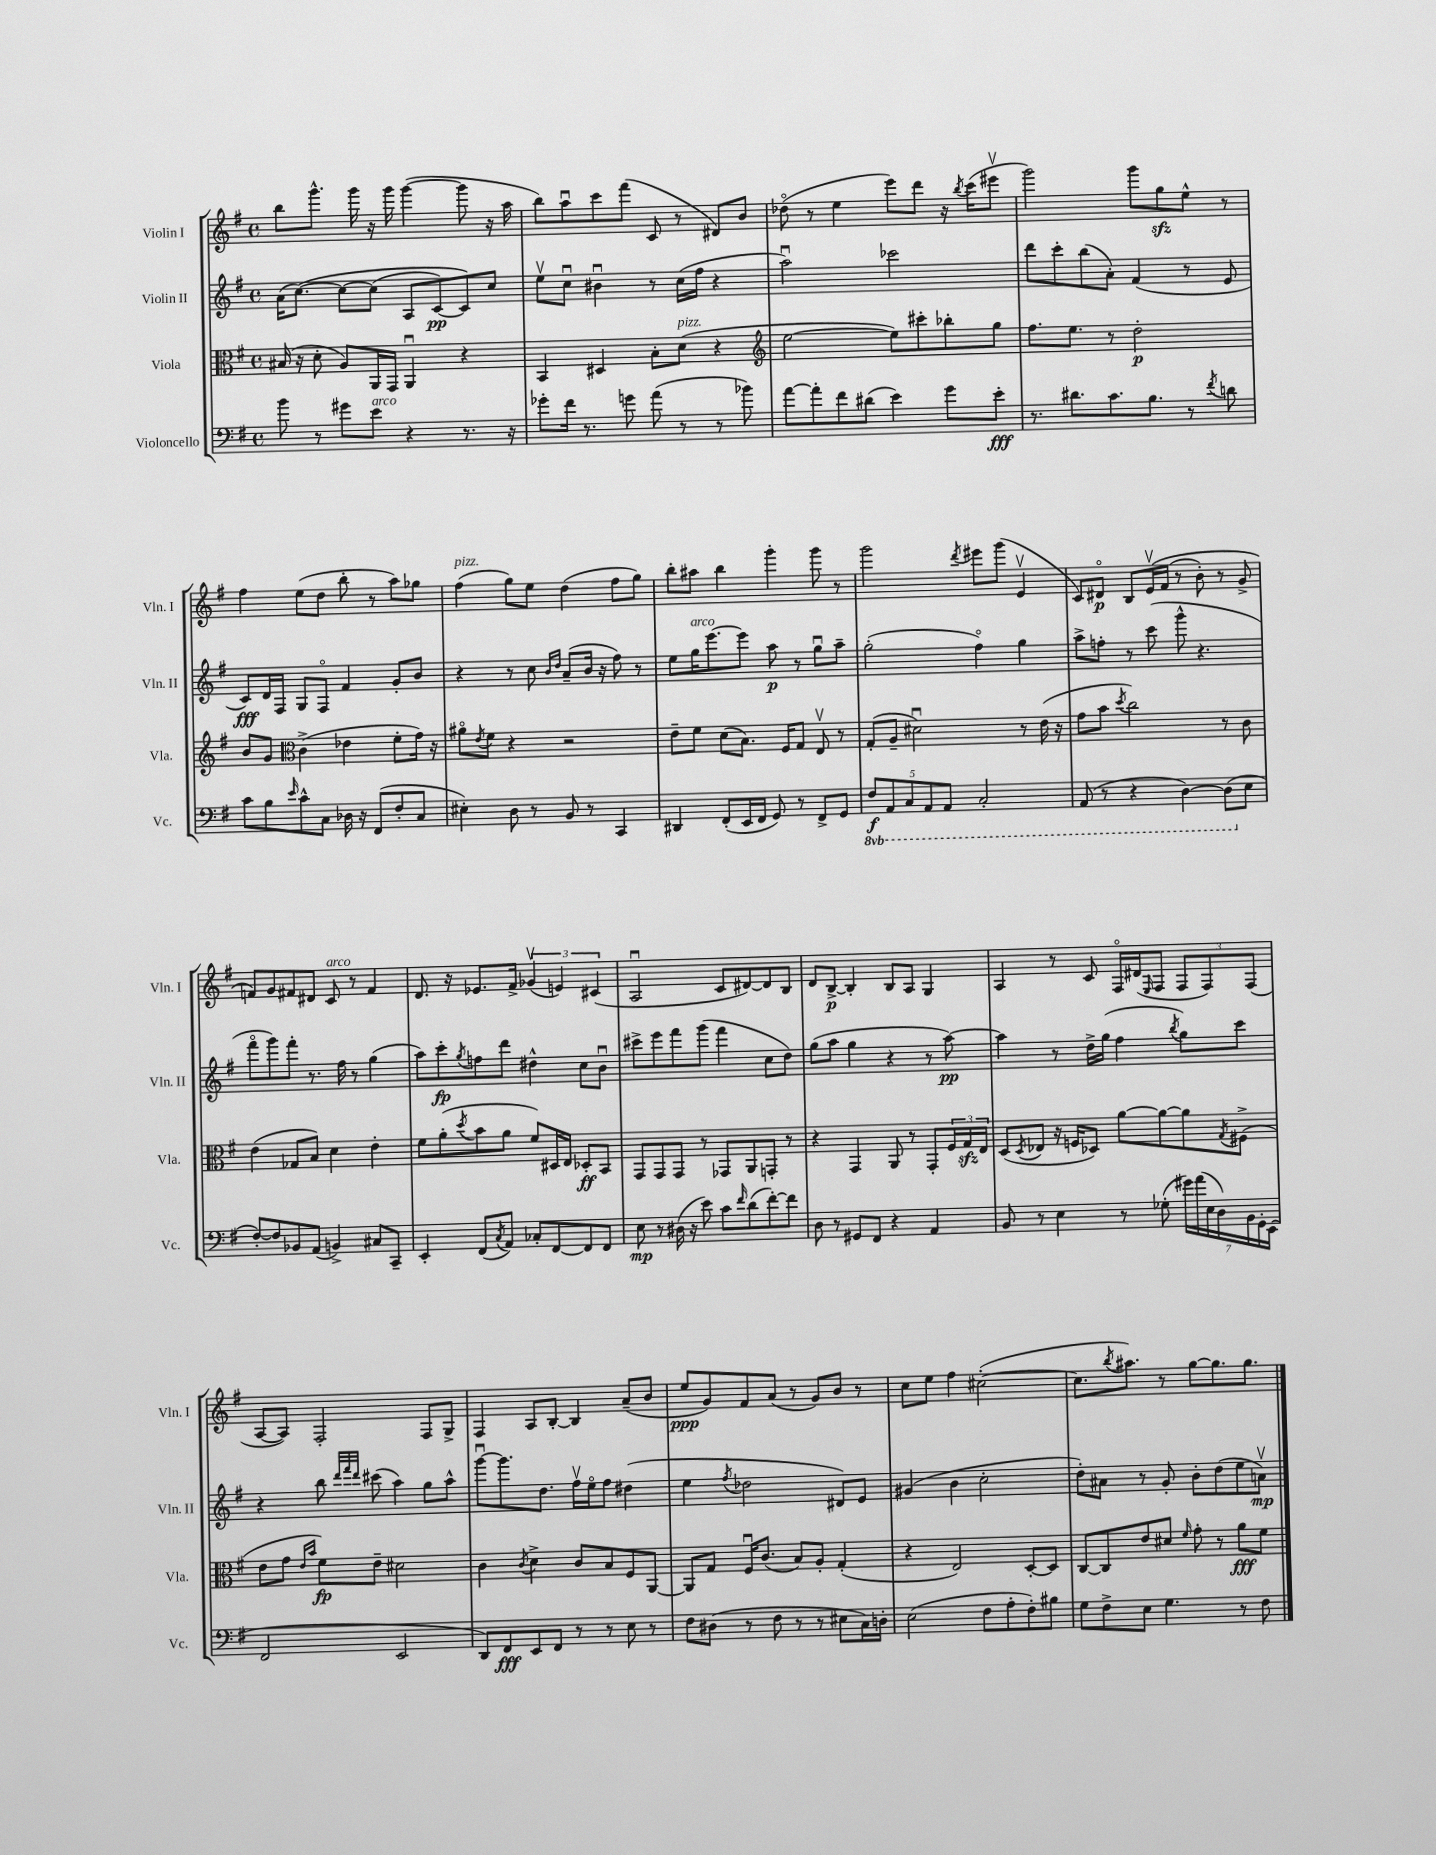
<<
\new StaffGroup <<
\new Staff = "s0" \with { instrumentName = "Violin I" shortInstrumentName = "Vln. I" } {
    \clef treble \key g \major \defaultTimeSignature \time 4/4
    b''8 g'''8.-^ g'''16 r16 g'''16 g'''4~( g'''8 r16 a''16 |
    b''8) a''8\downbow c'''8 fis'''8( c'8 r8 dis'8) b'8 |
    des''8\flageolet( r8 e''4 e'''8) d'''8 r16 \acciaccatura { b''8 } c'''16( eis'''8\upbow |
    g'''2) g'''8 g''8\sfz e''8-^ r8 |
    fis''4 e''8( d''8 b''8-. r8 a''8) ges''8 |
    fis''4^\markup { \italic "pizz." }( g''8) e''8 d''4( fis''8 g''8) |
    b''8-. ais''8 b''4 g'''4-. g'''8 r8 |
    g'''2 \acciaccatura { d'''8 } eis'''8 g'''8( e'4\upbow |
    c'8) dis'8\flageolet\p b8 e'16\upbow\( fis'16( r8 b'8-.) r8 g'8-> |
    f'8\) g'8 fis'8 dis'8 c'8^\markup { \italic "arco" } r8 fis'4 |
    d'8. r16 ees'8. fis'16-> \tuplet 3/2 { ges'4\upbow( e'4) cis'4( } |
    a2\downbow c'8 dis'8~) dis'8 b8 |
    d'8 b8~->\p b4-. b8 a8 g4 |
    a4 r8 c'8 fis16\flageolet dis'16( \grace { e16 } fis8 \tuplet 3/2 { fis8 fis8) fis8( } |
    a8~ a8) fis2-. fis8 g8-> |
    fis4 a8 b8~-. b4 a'8--( b'8 |
    e''8\ppp g'8) fis'8 a'8( r8 g'8) b'8 r8 |
    c''8 e''8 fis''4 cis''2~-.( |
    cis''8. \acciaccatura { b''8 } ais''8.) r8 g''8~ g''8. g''8. \bar "|." |
}
\new Staff = "s1" \with { instrumentName = "Violin II" shortInstrumentName = "Vln. II" } {
    \clef treble \key g \major \defaultTimeSignature \time 4/4
    a'16( c''8.~)\( c''8~ c''8( a8 c'8~\pp) c'8\) c''8 |
    e''8\upbow c''8\downbow bis'4\downbow r8 c''16( fis''16 r4 |
    a''2\downbow) ces'''2 |
    d'''8 c'''8-. b''8( a'8-.) fis'4( r8 e'8 |
    c'8\fff) d'16 fis16 g8 fis8\flageolet fis'4 g'8-. b'8 |
    r4 r8 c''8 \grace { b'16 d''16 } a'8--( b'16 r16 fis''8) r8 |
    e''8 g''16^\markup { \italic "arco" } e'''8.~ e'''8 a''8\p r8 g''8\downbow a''8-- |
    g''2-.( fis''4\flageolet) g''4 |
    a''8-> f''8-. r8 c'''8( g'''8-^ r4. |
    fis'''8\flageolet g'''8) fis'''8-. r8. fis''16 r8 g''4( |
    a''8) c'''8-.\fp \acciaccatura { g''8 } f''8 d'''8 dis''4-^ c''8 b'8\downbow |
    cis'''8-> e'''8 fis'''8 g'''8( fis'''4 c''8 d''8) |
    g''8( a''8 g''4 r4 r8 a''8~\pp) |
    a''4 r8 d''16-> g''16( fis''4 \acciaccatura { b''8 } g''8) c'''8 |
    r4 b''8 \grace { d'''32 fis'''32 d'''32 } cis'''8( a''4) g''8 a''8-^ |
    g'''8~\downbow g'''8. d''8. fis''16\upbow e''16\flageolet fis''8 dis''4( |
    e''4 \acciaccatura { fis''8 } des''2 dis'8) e'8 |
    gis'4( b'4 c''2-. |
    d''8-.) ais'8 r8 g'8-. b'8-. d''8( e''8 a'8\upbow\mp) \bar "|." |
}
\new Staff = "s2" \with { instrumentName = "Viola" shortInstrumentName = "Vla." } {
    \clef alto \key g \major \defaultTimeSignature \time 4/4
    bis16( r16 d'8-. a8) a,16 g,16 a,4\downbow r4 |
    b,4 dis4 b8-. d'8^\markup { \italic "pizz." }( r4 |
    \clef treble e''2~ e''8) cis'''8-. bes''8-. g''8 |
    fis''8. e''8. r8 d''2-.\p |
    b'8 g'8 \clef alto c'4->( ees'4 fis'8-. g'16) r16 |
    ais'8\flageolet \acciaccatura { e'8 } fis'8 r4 r2 |
    e'8-- fis'8 d'8( b8.) fis16 g8 e8\upbow r8 |
    g8-.( a8-- dis'2\downbow) r8 e'16( r16 |
    g'8 b'8 \acciaccatura { d''8 } c''2) r8 c'8 |
    e'4( ges8 b8) d'4 e'4-. |
    fis'8 a'8-.( \acciaccatura { d''8 } b'8 a'8 fis'8) dis16 e16 des8-.\ff b,8 |
    g,8 g,8 g,8 r8 ges,8 a,8 g,8-. r8 |
    r4 g,4 a,8 r8 g,8-. \tuplet 3/2 { fis16 g16\sfz e16 } |
    d8( \acciaccatura { d8 } ees8 r16 f16 des8) a'8~ a'8~ a'8 \acciaccatura { g8 } fis8->( |
    e'8 g'8 \grace { e'16 b'16 } fis'8\fp) e'8-- dis'2 |
    c'4 \acciaccatura { c'8 } d'4-> c'8 b8 fis8 a,8~ |
    a,8 g8 fis16\downbow c'8.( b8) a8-. g4-.( |
    r4 e2) d8~-. d8 |
    c8~ c8 e'8 dis'8 \grace { fis'16 } g'8-. r8 a'8\fff fis'8 \bar "|." |
}
\new Staff = "s3" \with { instrumentName = "Violoncello" shortInstrumentName = "Vc." } {
    \clef bass \key g \major \defaultTimeSignature \time 4/4 \set Staff.ottavationMarkups = #ottavation-simple-ordinals
    b'8 r8 gis'8 e'8^\markup { \italic "arco" } r4 r8. r16 |
    ges'8-. fis'16 r8. g'8 a'8( r8 r8 bes'8) |
    a'8~ a'8-. fis'8 dis'8( e'4) g'8 e'8-.\fff |
    r8. dis'8. c'8. b8. r8 \acciaccatura { fis'8 } d'8 |
    c'8 b8 \grace { e'16 } c'8-^ c8 des16 r16 fis,8( fis8-. c8 |
    eis4-.) d8 r8 b,8 r8 c,4 |
    dis,4 fis,8-.( e,16 fis,16 g,8) r8 fis,8-> g,8 |
    \tuplet 5/4 { \ottava #-1 fis,8\f a,,8 c,8 a,,8 a,,8 } c,2-. |
    a,,8( r8 r4 d,4~) d,8( \ottava #0 e8 |
    fis8~-.) fis8 bes,8 a,8( b,4->) cis8 c,8-- |
    e,4-. fis,8( \acciaccatura { c8 } a,8) ces8-. fis,8~ fis,8 fis,8 |
    e8\mp r8 dis16( r16 e'8) c'8 \grace { fis'16 } d'8( fis'8~-.) fis'8 |
    d8 r8 gis,8 fis,8 r4 a,4 |
    b,8 r8 e4 r8 ges8-.( \tuplet 7/4 { gis'16) a'16( e16 d16) b,16 g,16-. e,16( } |
    fis,2 e,2 |
    d,8) fis,8\fff e,8 fis,8 r8 r8 e8 r8 |
    fis8 dis8( r8 fis8 r8 r8 eis8 c16) d16-. |
    e2( fis8 a8-. fis8-.) bis8 |
    g8 fis8-> e8 g4. r8 fis8 \bar "|." |
}
>>
>>
\layout { \context { \Score \remove "Bar_number_engraver" } }
